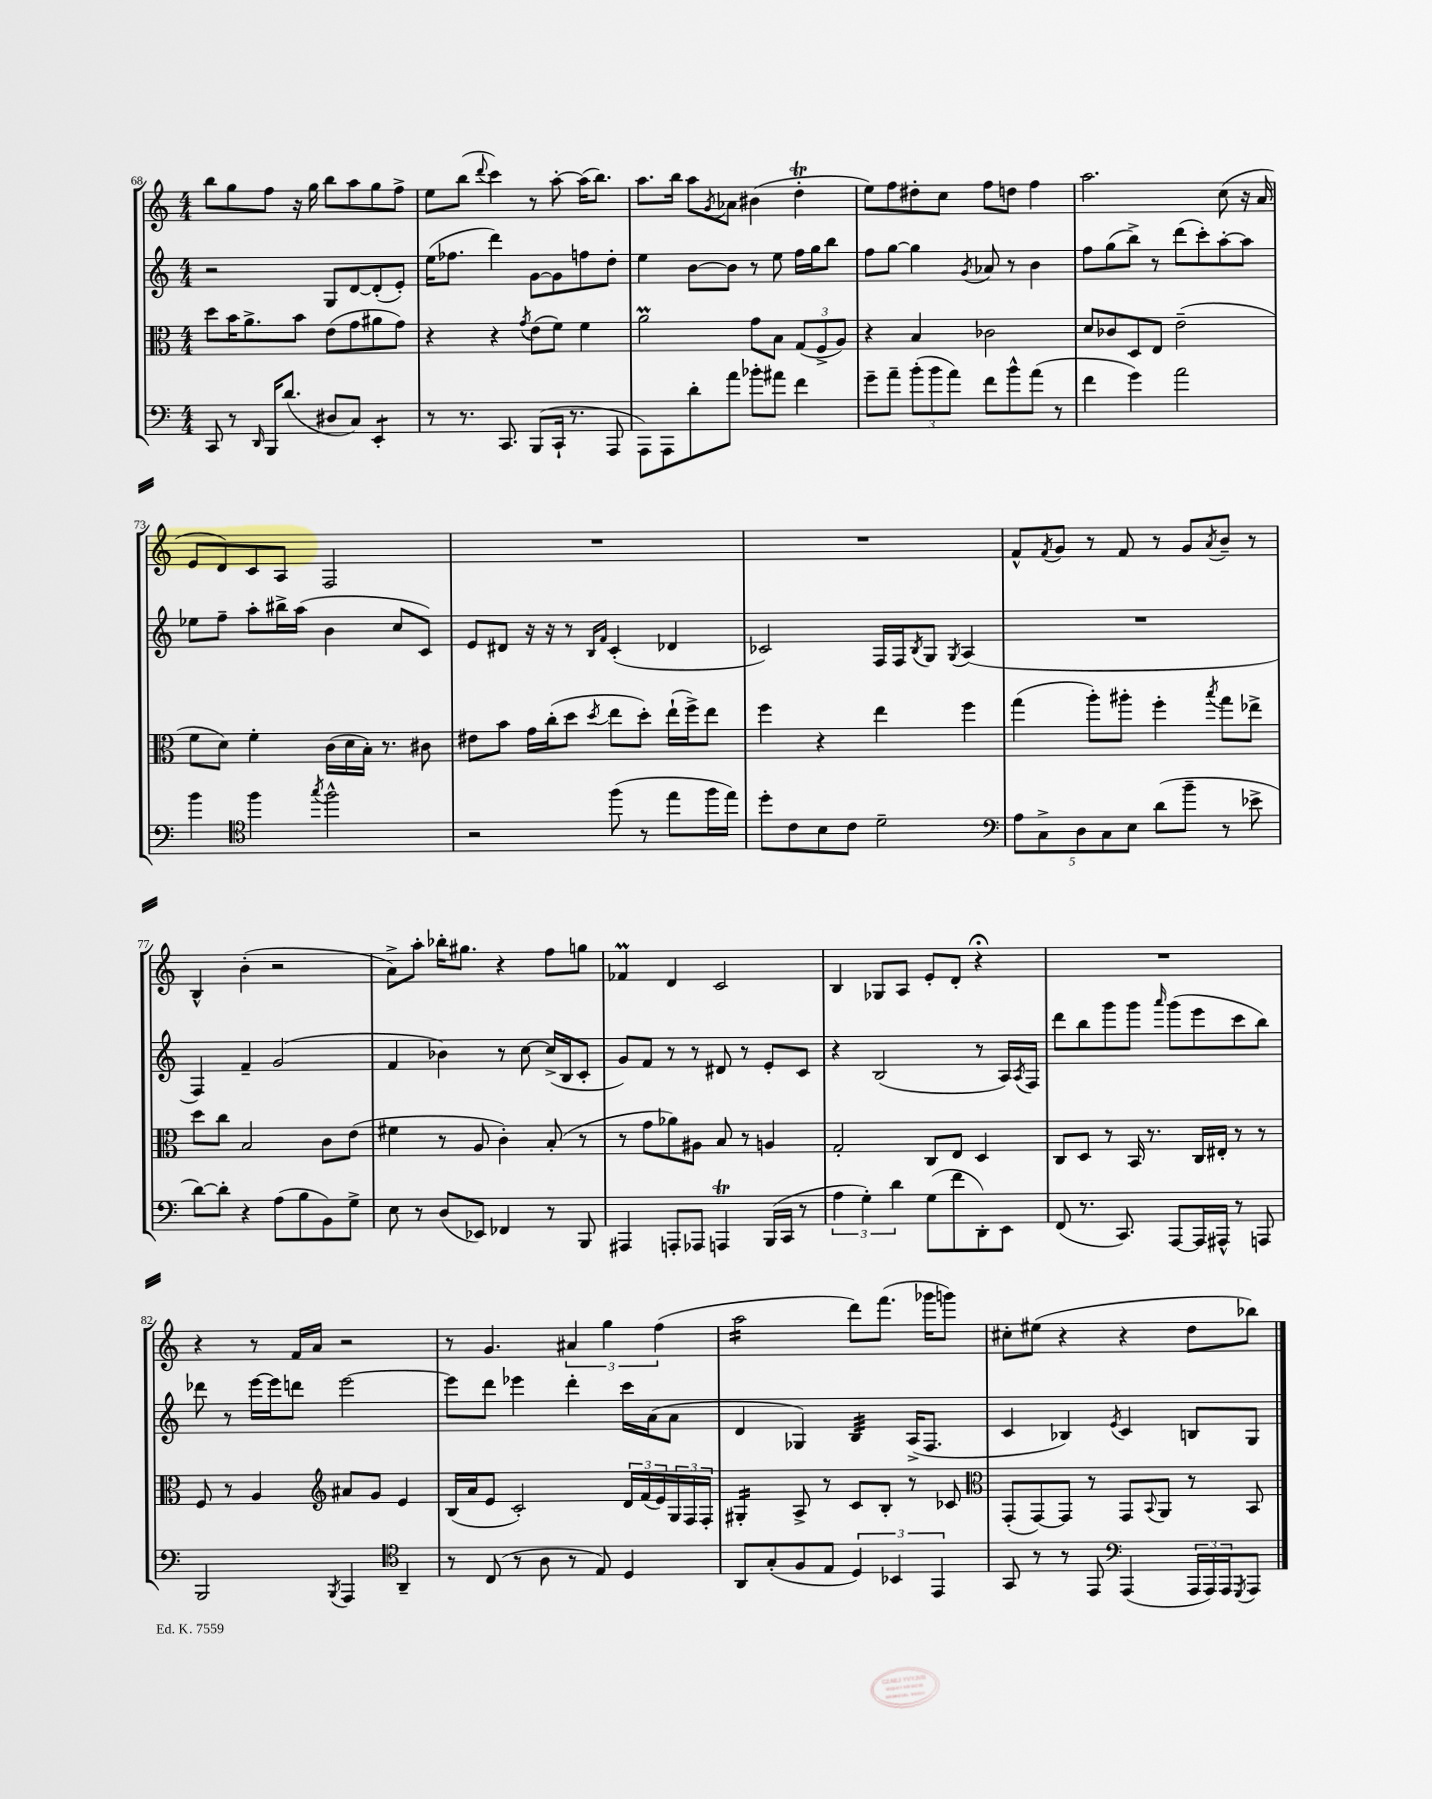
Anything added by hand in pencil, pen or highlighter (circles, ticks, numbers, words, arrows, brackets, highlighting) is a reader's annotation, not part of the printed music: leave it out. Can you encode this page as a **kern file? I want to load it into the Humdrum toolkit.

**kern	**kern	**kern	**kern
*staff4	*staff3	*staff2	*staff1
*clefF4	*clefC3	*clefG2	*clefG2
*k[]	*k[]	*k[]	*k[]
*M4/4	*M4/4	*M4/4	*M4/4
8CC	8dd	2r	8bb
8r	16b	.	8gg
.	8.a^	.	.
16qqDD	.	.	.
16BBB	.	.	8ff
(8.d	.	.	.
.	8b	.	16r
.	.	.	16gg
8D#	(8e	8G	8bb
8C)	8g	[8d	8aa
4EE'	8a#	(8d']	8gg
.	8g)	8e')	8ff^
=	=	=	=
8r	4r	(16ee	8ee
.	.	8.ff-	.
8.r	.	.	(8bb
.	.	.	8qqddd
.	4r	4ddd)	4ccc)
8.CC	.	.	.
.	8qg	.	.
(8BBB	(8e	[8g	8r
16CC`	8f)	8g]	[8aa'
8.r	.	.	.
.	4f	8ff	(16aa]
.	.	.	8.bb)
8AAA	.	8dd'	.
=	=	=	=
8AAA)	2a	4ee	8.aa
8AAA	.	.	.
.	.	.	16bb
8d'	.	[8b	8aa
.	.	.	8qg
8a	.	8b]	8a-
8b-'	8g	8r	(4b#
8a#	8B	8ee	.
4f	(12G	16ff	4dd'
.	.	16gg	.
.	12F^	.	.
.	.	8bb	.
.	12A)	.	.
=	=	=	=
8g~	4r	8ff	8ee)
8a~	.	[8gg	8ff
(12b'	4B	4gg]	8dd#'
12b	.	.	.
.	.	.	8cc
12a)	.	.	.
.	.	8qg	.
8f	2c-	8a-	8ff
8b^^	.	8r	8dd
(8a	.	4b	4ff
8r	.	.	.
=	=	=	=
4f	8d	8ff	2.aa
.	8c-	(8gg	.
4g)	8D	8bb^)	.
.	8E	8r	.
2a	(2e~	(8ddd	.
.	.	8ccc')	.
.	.	[8aa'	(8cc
.	.	8aa]	16r
.	.	.	16a
=	=	=	=
4b	8f	8ee-	8e
.	8d)	8ff~	8d)
*clefC4	*	*	*
4ff	4f'	8aa'	8c
.	.	16bb#^	8A
.	.	(16aa	.
8qgg	.	.	.
2ff^^	(16c	4b	2F
.	16d	.	.
.	16B')	.	.
.	8.r	.	.
.	.	8cc	.
.	8c#	8c)	.
=	=	=	=
2r	8e#	8e	1r
.	8b	8d#	.
.	16g	16r	.
.	(16cc'	16r	.
.	8dd	8r	.
.	.	16qqB	.
.	8qdd	16qqf	.
(8ff	8ee	(4c'	.
8r	8dd')	.	.
8ee	(16ee`	4d-	.
.	16ff^)	.	.
16ff	8ee	.	.
16ee)	.	.	.
=	=	=	=
8dd'	4ff	2c-)	1r
8c	.	.	.
8B	4r	.	.
8c	.	.	.
2d~	4ee	16F	.
.	.	16F	.
.	.	8qB	.
.	.	8G	.
.	.	8qG	.
.	4ff	(4A	.
=	=	=	=
*clefF4	*	*	*
10A	(4gg	1r	8f^^
10C^	.	.	.
.	.	.	8qf
.	.	.	8g
10D	.	.	.
.	8aa')	.	8r
10C	.	.	.
.	8aa#'	.	8f
10E	.	.	.
(8d	4ff'	.	8r
8b~	.	.	8g
.	8qbb	.	8qa
8r	8gg	.	8b~
8e-^	8ee-^	.	8r
=	=	=	=
[8d)	8dd	4F)	4B^^
8d']	8cc	.	.
4r	2B	4f~	(4b'
(8A	.	(2g	2r
8B	.	.	.
8BB)	8c	.	.
8G^	(8e	.	.
=	=	=	=
8E	4f#	4f	8a^)
8r	.	.	8aa'
(8D	8r	4b-)	16bb-'
.	.	.	8.gg#
8EE-)	8A	.	.
4FF-	4c')	8r	4r
.	.	[8cc	.
8r	(8B'	(16cc^]	8ff
.	.	16B	.
8BBB	8r	8c'	8gg
=	=	=	=
4AAA#	8r	8g)	4f-
.	8g	8f	.
8AAA'	8a-)	8r	4d
8AAA-	8A#	8r	.
4AAA	8B	8d#	2c
.	8r	8r	.
(16BBB	4A	8e'	.
16CC	.	.	.
8r	.	8c	.
=	=	=	=
6A	2G'	4r	4B
6G')	.	.	.
.	.	(2B	8G-
6d	.	.	.
.	.	.	8A
(8G	8C	.	8e'
8f	8E	.	8d'
8DD')	4D	8r	4r;
8EE	.	16A)	.
.	.	8qA	.
.	.	16F	.
=	=	=	=
(8FF	8C	8ddd	1r
8.r	8D	8bb	.
.	8r	8ggg	.
8.CC)	.	.	.
.	16BB	8ggg	.
.	8.r	.	.
.	.	16qqaaa	.
[8AAA	.	(8ggg	.
16AAA]	16C	8eee	.
16AAA#^^	16E#'	.	.
8r	8r	8ccc	.
8AAA	8r	8bb)	.
=	=	=	=
2BBB	8F	8ddd-	4r
.	8r	8r	.
.	4A	[16eee	8r
.	.	16eee]	.
.	.	8ddd	16f
.	.	.	16a
*	*clefG2	*	*
8qBBB	.	.	.
4AAA	8a#	[2eee	2r
.	8g	.	.
*clefC4	*	*	*
4AA~	4e	.	.
=	=	=	=
8r	(16B	8eee]	8r
.	16a	.	.
(8C	8e	8ddd	4.g
8r	2c')	4eee-	.
8A	.	.	.
8r	.	4ddd'	6a#
8E)	.	.	.
.	.	.	6gg
4D	24d	16ccc	.
.	(24f	.	.
.	.	(16a	.
.	24e)	.	(6ff
.	24G	8a	.
.	24F	.	.
.	24F'	.	.
=	=	=	=
8AA	4G#'	4d	2aa
(8G'	.	.	.
8F	8A^	4G-)	.
8E	8r	.	.
6D)	8c	4B	8ddd)
.	8B'	.	(8.fff
6BB-	.	.	.
.	8r	(16A^	.
.	.	8.F	16ggg-
6EE	.	.	.
.	8c-	.	8ggg)
=	=	=	=
*	*clefC3	*	*
8GG	(8GG'	4c	8cc#'
8r	[8GG)	.	(8ee#
8r	8GG]	4B-)	4r
8EE	8r	.	.
*clefF4	*	*	*
.	.	8qe	.
(4AAA	8GG	4c	4r
.	8qqBB	.	.
.	8AA	.	.
24AAA	8r	8B	8dd
24AAA)	.	.	.
24AAA	.	.	.
8qGGG	.	.	.
8AAA	8BB	8G	8bb-)
==	==	==	==
*-	*-	*-	*-
